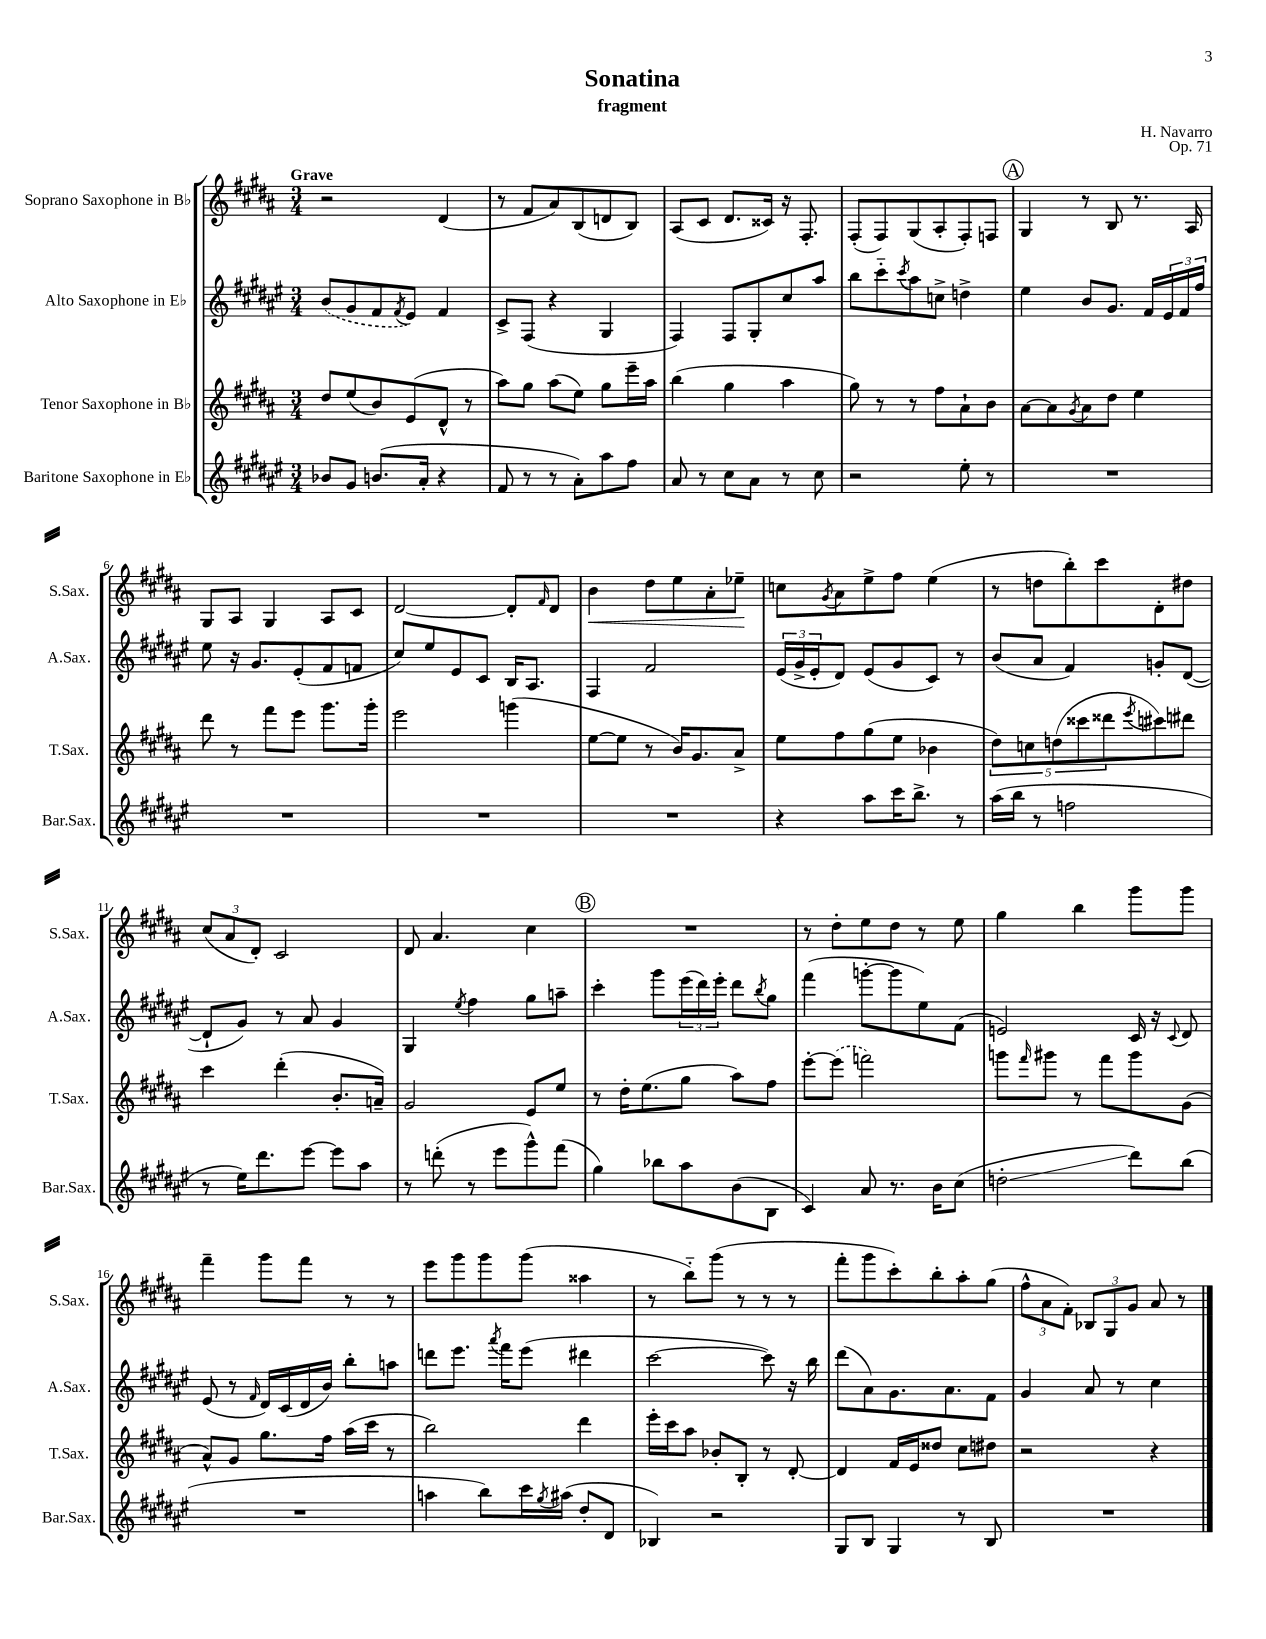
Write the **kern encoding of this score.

**kern	**kern	**kern	**kern
*staff4	*staff3	*staff2	*staff1
*clefG2	*clefG2	*clefG2	*clefG2
*k[f#c#g#d#a#e#]	*k[f#c#g#d#a#]	*k[f#c#g#d#a#e#]	*k[f#c#g#d#a#]
*M3/4	*M3/4	*M3/4	*M3/4
8b-/L	8dd#/L	(8b/L	2r
8g#/J	(8ee/	8g#/	.
(8.b/L	8b/)	8f#/	.
.	.	8qf#/	.
.	(8e/	8e#/J)	.
16a#'/Jk	.	.	.
4r	8d#^^/J	4f#/	(4d#/
.	8r	.	.
=	=	=	=
8f#/	8aa#\L)	8c#^/L	8r
8r	8gg#\J	(8F#/J	8f#/L
8r	(8aa#\L	4r	8a#/)
8a#'\L)	8ee\J)	.	(8B/
8aa#\	8gg#\L	4G#/	8d/
8ff#\J	16eee~\L	.	8B/J)
.	16aa#\JJ	.	.
=	=	=	=
8a#/	(4bb\	4F#/)	(8A#/L
8r	.	.	8c#/J
8cc#\L	4gg#\	8F#/L	8.d#/L
8a#\J	.	8G#'/	.
.	.	.	16c##/Jk)
8r	4aa#\	8cc#/	16r
.	.	.	8.F#'/
8cc#\	.	8aa#/J	.
=	=	=	=
2r	8gg#\)	8bb\L	(8F#'/L
.	8r	8ccc#'~\	8F#/)
.	.	8qccc#/	.
.	8r	8aa#\	(8G#/
.	8ff#\L	8cc^\J	8A#'/
8ee#'\	8a#`\	4dd^\	8F#'/)
8r	8b\J	.	8F/J
=	=	=	=
2.r	[8a#\L	4ee#\	4G#/
.	8a#\]	.	.
.	8qg#/	.	.
.	8a#\	8b/L	8r
.	8dd#\J	8.g#/J	8B/
.	4ee\	.	8.r
.	.	16f#/LL	.
.	.	24e#/	.
.	.	24f#/	.
.	.	.	16A#/
.	.	24ff#/JJ	.
=	=	=	=
2.r	8ddd#\	8ee#\	8G#/L
.	8r	16r	8A#/J
.	.	8.g#/L	.
.	8fff#\L	.	4G#/
.	8eee\J	(8e#'/	.
.	8.ggg#\L	8f#/	8A#/L
.	.	8f/J	8c#/J
.	16ggg#'\Jk	.	.
=	=	=	=
2.r	2eee\	8cc#/L)	[2d#/
.	.	8ee#/	.
.	.	8e#/	.
.	.	8c#/J	.
.	(4ggg\	16B/LK	8d#'/]L
.	.	8.A#/J	.
.	.	.	16qqf#/
.	.	.	8d#/J
=	=	=	=
2.r	[8ee\L	4F#/	4b\
.	8ee\]J	.	.
.	8r	2f#/	8dd#\L
.	16b/LK)	.	8ee\
.	8.g#/	.	.
.	.	.	8a#'\
.	8a#^/J	.	8ee-~\J
=	=	=	=
4r	8ee\L	(24e#/LL	8cc\L
.	.	24g#^/	.
.	.	24e#'/J	.
.	.	.	8qg#/
.	8ff#\	8d#/J)	8a#\
8aa#\L	(8gg#\	(8e#/L	8ee^\
16ccc#\K	8ee\J	8g#/	8ff#\J
8.bb^\J	.	.	.
.	4b-\	8c#/J)	(4ee\
8r	.	8r	.
=	=	=	=
(16aa#\LL	10dd#\L)	(8b/L	8r
16bb\JJ	.	.	.
.	10cc\	.	.
8r	.	8a#/J	8dd\L
.	(10dd\	.	.
2ff\	.	4f#/)	8bb'\)
.	10ccc##\	.	.
.	.	.	8ccc#\
.	10ddd##\	.	.
.	8qeee/	.	.
.	8ccc#\)	8g'/L	8d#'\
.	8ddd#\J	([8d#/J	8dd#\J
=	=	=	=
8r	4ccc#\	8d#`/]L	(12cc#/L
.	.	.	12a#/
16ee#\LK)	.	8g#/J)	.
.	.	.	12d#'/J)
8.ddd#\	.	.	.
.	(4ddd#'\	8r	2c#/
[8eee#\J	.	8a#/	.
8eee#\]L	8.b'/L	4g#/	.
8aa#\J	.	.	.
.	16a~/Jk)	.	.
=	=	=	=
8r	2g#/	4G#/	8d#/
(8ddd'\	.	.	4.a#/
.	.	8qee#/	.
8r	.	4ff#\	.
8eee#\L	.	.	.
8ggg#^^\)	8e/L	8gg#\L	4cc#\
(8fff#\J	8ee/J	8aa~\J	.
=	=	=	=
4gg#\)	8r	4ccc#'\	2.r
.	16dd#'\LK	.	.
.	(8.ee\	.	.
8bb-\L	.	8ggg#\L	.
8aa#\	8gg#\J	(24eee#\L	.
.	.	24ddd#\)	.
.	.	24eee#'\JJ	.
(8b\	8aa#\L)	8ddd#\L	.
.	.	8qbb/	.
8B\J	8ff#\J	8gg#\J	.
=	=	=	=
4c#/)	[8eee'\L	(4fff#\	8r
.	(8eee\]J	.	8dd#'\L
8a#/	2fff\)	[8ggg'\L	8ee\
8.r	.	8ggg\]	8dd#\J
.	.	8ee#\)	8r
16b\LK	.	.	.
(8cc#\J	.	(8f#\J	8ee\
=	=	=	=
2dd'\	8ggg\L	2e/)	4gg#\
.	16qqfff#/	.	.
.	8ggg#\J	.	.
.	8r	.	4bb\
.	8fff#\L	.	.
8ddd#\L)	8ggg#\	16c#/	8ggg#\L
.	.	16r	.
.	.	8qqc#/	.
(8bb\J	(8g#\J	8d#/	8ggg#\J
=	=	=	=
2.r	8a#^^/L)	(8e#/	4fff#~\
.	8g#/J	8r	.
.	.	16qqf#/	.
.	8.gg#\L	16d#/LL)	8ggg#\L
.	.	(16c#/	.
.	.	16d#/	8fff#\J
.	16ff#\Jk	16b/JJ)	.
.	(16aa#\LL	8bb'\L	8r
.	16ccc#\JJ	.	.
.	8r	8aa\J	8r
=	=	=	=
4aa\	2bb\)	8ddd\L	8eee\L
.	.	8.eee#\J	8ggg#\
8bb\L)	.	.	8ggg#\
.	.	8qaaa#/	.
.	.	16fff#\LK	.
16ccc#\L	.	(8eee#\J	(8ggg#\J
8qgg#/	.	.	.
(16aa#\JJ	.	.	.
8dd#'/L	4ddd#\	4ddd#\	4aa##\
8d#/J	.	.	.
=	=	=	=
4B-/)	16eee'\LL	[2ccc#\	8r
.	16ccc#\J	.	.
.	8aa#\J	.	8bb'~\L)
2r	8b-'/L	.	(8ggg#\J
.	8B'/J	.	8r
.	8r	8ccc#\])	8r
.	[8d#'/	16r	8r
.	.	16bb\	.
=	=	=	=
8G#/L	4d#/]	(8ddd#\L	8fff#'\L
8B/J	.	8a#\)	8ggg#\
4G#/	16f#/LL	8.g#\	8ccc#'\)
.	16e/J	.	.
.	8dd##/J	.	8bb'\
.	.	8.a#\	.
8r	8cc#\L	.	8aa#'\
8B/	8dd#\J	8f#\J	(8gg#\J
=	=	=	=
2.r	2r	4g#/	12ff#^^\L
.	.	.	12a#\
.	.	.	12f#'\J)
.	.	8a#/	12B-/L
.	.	.	12G#/
.	.	8r	.
.	.	.	12g#/J
.	4r	4cc#\	8a#/
.	.	.	8r
==	==	==	==
*-	*-	*-	*-
